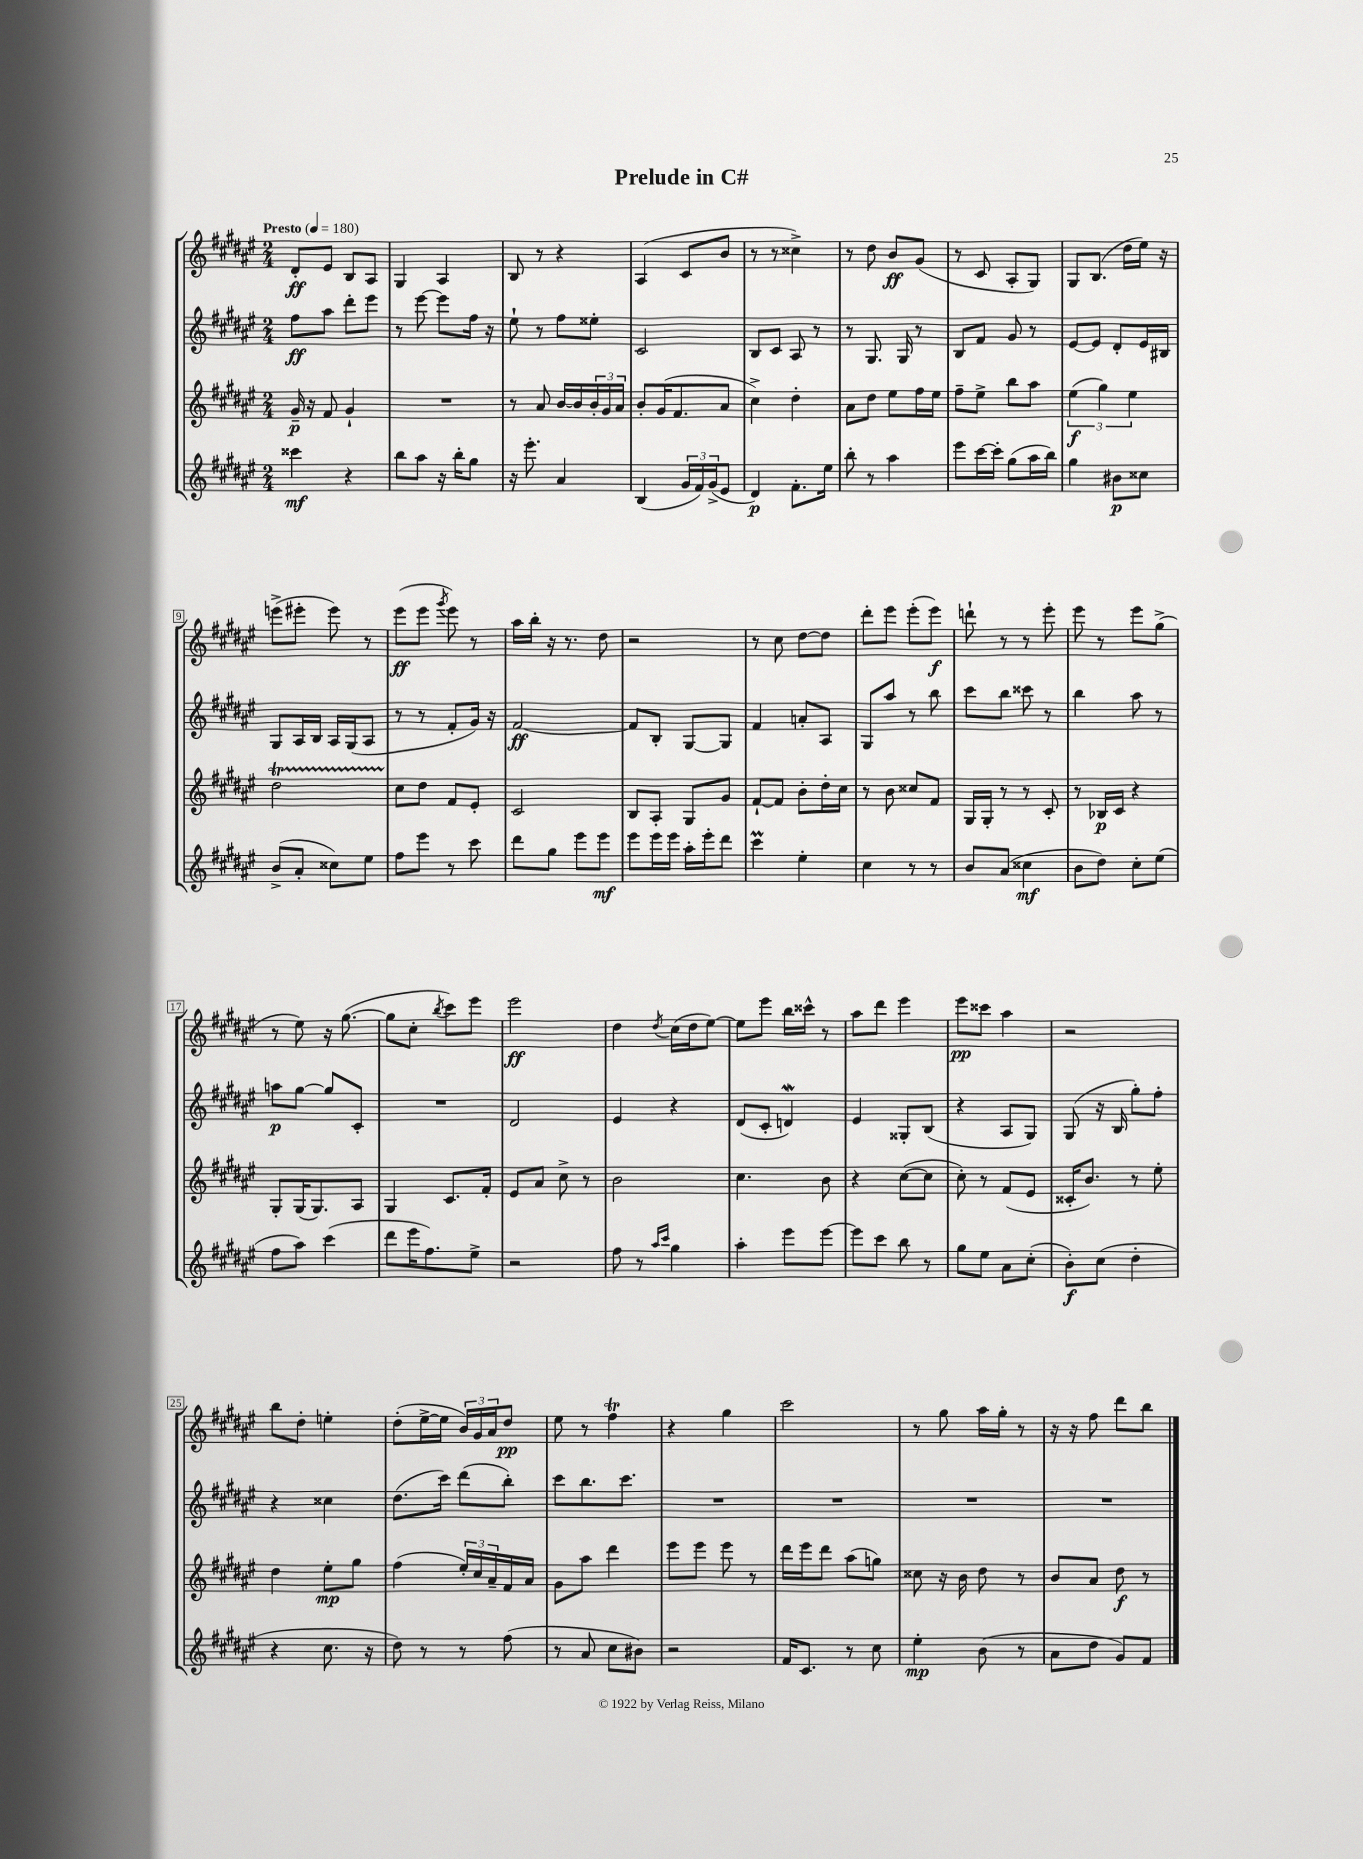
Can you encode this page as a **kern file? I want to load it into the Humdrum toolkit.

**kern	**dynam	**kern	**dynam	**kern	**dynam	**kern	**dynam
*part4	*part4	*part3	*part3	*part2	*part2	*part1	*part1
*staff4	*staff4	*staff3	*staff3	*staff2	*staff2	*staff1	*staff1
*clefG2	*	*clefG2	*	*clefG2	*	*clefG2	*
*k[f#c#g#d#a#e#]	*	*k[f#c#g#d#a#e#]	*	*k[f#c#g#d#a#e#]	*	*k[f#c#g#d#a#e#]	*
*M2/4	*	*M2/4	*	*M2/4	*	*M2/4	*
*MM180	*	*MM180	*	*MM180	*	*MM180	*
=1	=1	=1	=1	=1	=1	=1	=1
!	!	!	!	!	!	!LO:TX:a:B:t=Presto	!
4ccc##X\	mf	16g#~/	p	8ff#\L	ff	8d#'/L	ff
.	.	16r	.	.	.	.	.
.	.	8f#/	.	8aa#\J	.	8e#/J	.
4r	.	4g#`/	.	8ddd#'\L	.	8B/L	.
.	.	.	.	8eee#\J	.	8A#/J	.
=2	=2	=2	=2	=2	=2	=2	=2
8bb\L	.	2r	.	8r	.	4G#/	.
8aa#\J	.	.	.	[8eee#\	.	.	.
16r	.	.	.	8eee#\L]	.	4A#/	.
16bb'\KL	.	.	.	.	.	.	.
8gg#\J	.	.	.	16ff#\Jk	.	.	.
.	.	.	.	16r	.	.	.
=3	=3	=3	=3	=3	=3	=3	=3
16r	.	8r	.	8ee#`\	.	8B/	.
8.eee#'\	.	.	.	.	.	.	.
.	.	8a#/	.	8r	.	8r	.
4a#/	.	[16b/LL	.	8ff#\L	.	4r	.
.	.	16b/]	.	.	.	.	.
.	.	24b'/	.	8ee##X'\J	.	.	.
.	.	24g#/	.	.	.	.	.
.	.	24a#/JJ	.	.	.	.	.
=4	=4	=4	=4	=4	=4	=4	=4
(4B/	.	8b'/L	.	2c#/	.	(4A#/	.
.	.	(16g#/K	.	.	.	.	.
.	.	8.f#/	.	.	.	.	.
24g#/LL	.	.	.	.	.	8c#/L	.
24f#/)	.	.	.	.	.	.	.
(24g#^/J	.	.	.	.	.	.	.
8e#/J	.	8a#/J	.	.	.	8b/J	.
=5	=5	=5	=5	=5	=5	=5	=5
4d#/)	p	4cc#^\)	.	8B/L	.	8r	.
.	.	.	.	8c#/J	.	8r	.
8.f#'\L	.	4dd#'\	.	8A#/	.	4cc##X^\)	.
.	.	.	.	8r	.	.	.
16ee#\Jk	.	.	.	.	.	.	.
=6	=6	=6	=6	=6	=6	=6	=6
8bb'\	.	8a#\L	.	8r	.	8r	.
8r	.	8dd#\J	.	8.G#/	.	8dd#\	.
4aa#\	.	8ee#\L	.	.	.	8b/L	ff
.	.	.	.	16G#/	.	.	.
.	.	16ff#\L	.	8r	.	(8g#/J	.
.	.	16ee#\JJ	.	.	.	.	.
=7	=7	=7	=7	=7	=7	=7	=7
8eee#\L	.	8ff#~\L	.	8B/L	.	8r	.
[16ccc#\L	.	8ee#^\J	.	8f#/J	.	8c#/	.
16ccc#'\JJ]	.	.	.	.	.	.	.
(8gg#\L	.	8bb\L	.	8g#/	.	8A#'/L	.
16aa#\L	.	8aa#\J	.	8r	.	8G#/J)	.
16bb\JJ)	.	.	.	.	.	.	.
=8	=8	=8	=8	=8	=8	=8	=8
4gg#\	.	(6ee#\	f	[8e#/L	.	8G#/L	.
.	.	.	.	8e#/J]	.	(8.B/J	.
.	.	6gg#\)	.	.	.	.	.
8b#X\L	p	.	.	8d#'/L	.	.	.
.	.	.	.	.	.	16dd#\LL	.
.	.	6ee#\	.	.	.	.	.
8cc##X\J	.	.	.	16e#/L	.	16ee#\JJ)	.
.	.	.	.	16B#X/JJ	.	16r	.
!!LO:LB:g=z
=9	=9	=9	=9	=9	=9	=9	=9
(8b^/L	.	2dd#T\	.	8G#/L	.	(8eeen^\L	.
8a#'/J	.	.	.	16A#/L	.	8eee#X'\J	.
.	.	.	.	16B/JJ	.	.	.
8cc##X\L)	.	.	.	16A#/LL	.	8eee#\)	.
.	.	.	.	(16G#/J	.	.	.
8ee#\J	.	.	.	8A#/J	.	8r	.
=10	=10	=10	=10	=10	=10	=10	=10
8ff#\L	.	8cc#\L	.	8r	.	(8eee#\L	ff
8eee#\J	.	8dd#\J	.	8r	.	8eee#\J	.
.	.	.	.	.	.	8qggg#/	.
8r	.	8f#/L	.	8f#'/L	.	8eee#\)	.
8ccc#\	.	8e#'/J	.	16g#/Jk)	.	8r	.
.	.	.	.	16r	.	.	.
=11	=11	=11	=11	=11	=11	=11	=11
8ddd#\L	.	2c#/	.	[2f#/	ff	16aa#\LL	.
.	.	.	.	.	.	16bb'\JJ	.
8gg#\J	.	.	.	.	.	16r	.
.	.	.	.	.	.	8.r	.
8eee#\L	.	.	.	.	.	.	.
8eee#\J	mf	.	.	.	.	8dd#\	.
=12	=12	=12	=12	=12	=12	=12	=12
8eee#\L	.	8B/L	.	8f#/L]	.	2r	.
16eee#\L	.	8A#'/J	.	8B'/J	.	.	.
16eee#\JJ	.	.	.	.	.	.	.
16aa#'\LL	.	8G#/L	.	[8G#/L	.	.	.
16eee#'\J	.	.	.	.	.	.	.
8ddd#\J	.	8g#/J	.	8G#/J]	.	.	.
=13	=13	=13	=13	=13	=13	=13	=13
4ccc#M\	.	[8f#`/L	.	4f#/	.	8r	.
.	.	8f#/J]	.	.	.	8cc#\	.
4ee#'\	.	8b'\L	.	8an'/L	.	[8dd#\L	.
.	.	16dd#'\L	.	8A#/J	.	8dd#\J]	.
.	.	16cc#\JJ	.	.	.	.	.
=14	=14	=14	=14	=14	=14	=14	=14
4cc#\	.	8r	.	8G#/L	.	8ddd#'\L	.
.	.	8b\	.	8aa#/J	.	8eee#\J	.
8r	.	8cc##X/L	.	8r	.	(8eee#'\L	.
8r	.	8f#/J	.	8bb\	.	8eee#\J)	f
=15	=15	=15	=15	=15	=15	=15	=15
8b/L	.	16G#/LL	.	8ccc#\L	.	8dddn`\	.
.	.	16G#'/JJ	.	.	.	.	.
(8a#/J	.	8r	.	8bb\J	.	8r	.
4cc##X\	mf	8r	.	8ccc##X\	.	8r	.
.	.	8c#'/	.	8r	.	8eee#'\	.
=16	=16	=16	=16	=16	=16	=16	=16
8b\L	.	8r	.	4bb\	.	8eee#\	.
8dd#\J)	.	16B-X/LL	p	.	.	8r	.
.	.	16c#/JJ	.	.	.	.	.
8cc#'\L	.	4r	.	8aa#\	.	8eee#\L	.
(8ee#\J	.	.	.	8r	.	(8gg#^\J	.
!!LO:LB:g=z
=17	=17	=17	=17	=17	=17	=17	=17
8ff#\L	.	8G#'/L	.	8aan\L	p	8r	.
8aa#\J)	.	(16G#/K	.	[8gg#\J	.	8ee#\)	.
.	.	8.G#/)	.	.	.	.	.
(4ccc#\	.	.	.	8gg#/L]	.	16r	.
.	.	.	.	.	.	([8.gg#\	.
.	.	8A#/J	.	8c#'/J	.	.	.
=18	=18	=18	=18	=18	=18	=18	=18
8ddd#\L	.	4G#/	.	2r	.	8gg#\L]	.
16eee#\K	.	.	.	.	.	8cc#'\J	.
8.ff#\)	.	.	.	.	.	.	.
.	.	.	.	.	.	8qbb/	.
.	.	8.c#/L	.	.	.	8ccc#\L)	.
8ee#^\J	.	.	.	.	.	8eee#\J	.
.	.	16f#'/Jk	.	.	.	.	.
=19	=19	=19	=19	=19	=19	=19	=19
2r	.	8e#/L	.	2d#/	.	2eee#\	ff
.	.	8a#/J	.	.	.	.	.
.	.	8cc#^\	.	.	.	.	.
.	.	8r	.	.	.	.	.
=20	=20	=20	=20	=20	=20	=20	=20
8ff#\	.	2b\	.	4e#/	.	4dd#\	.
8r	.	.	.	.	.	.	.
16qqaa#/LL	.	.	.	.	.	.	.
16qqccc#/JJ	.	.	.	.	.	8qdd#/	.
4gg#\	.	.	.	4r	.	(16cc#\LL	.
.	.	.	.	.	.	16dd#\J	.
.	.	.	.	.	.	[8ee#\J)	.
=21	=21	=21	=21	=21	=21	=21	=21
4aa#'\	.	4.cc#\	.	(8d#/L	.	8ee#\L]	.
.	.	.	.	8c#'/J	.	8eee#\J	.
8eee#\L	.	.	.	4dnw/)	.	16bb\LL	.
.	.	.	.	.	.	16ccc##X^^\JJ	.
[8eee#\J	.	8b\	.	.	.	8r	.
=22	=22	=22	=22	=22	=22	=22	=22
8eee#\L]	.	4r	.	4e#/	.	8aa#\L	.
8ccc#\J	.	.	.	.	.	8ddd#\J	.
8bb\	.	([8cc#\L	.	8G##X'/L	.	4eee#\	.
8r	.	8cc#\J]	.	(8B/J	.	.	.
=23	=23	=23	=23	=23	=23	=23	=23
8gg#\L	.	8cc#'\)	.	4r	.	8eee#\L	pp
8ee#\J	.	8r	.	.	.	8ccc##X\J	.
8a#\L	.	(8f#/L	.	8A#/L	.	4aa#\	.
(8cc#'\J	.	8e#/J	.	8G#/J)	.	.	.
=24	=24	=24	=24	=24	=24	=24	=24
8b'\L)	f	16c##X'/KL	.	(8G#/	.	2r	.
.	.	8.b/J)	.	.	.	.	.
(8cc#\J	.	.	.	16r	.	.	.
.	.	.	.	16B/	.	.	.
4dd#'\	.	8r	.	8gg#'\L)	.	.	.
.	.	8ee#'\	.	8ff#'\J	.	.	.
!!LO:LB:g=z
=25	=25	=25	=25	=25	=25	=25	=25
4r	.	4dd#\	.	4r	.	8bb\L	.
.	.	.	.	.	.	8dd#'\J	.
8.cc#\	.	8ee#'\L	mp	4cc##X\	.	4een'\	.
.	.	8gg#\J	.	.	.	.	.
16r	.	.	.	.	.	.	.
=26	=26	=26	=26	=26	=26	=26	=26
8dd#\)	.	(4ff#\	.	(8.dd#\L	.	(8dd#'\L	.
8r	.	.	.	.	.	[16ee#^\L	.
.	.	.	.	16ccc#\Jk)	.	16ee#\JJ]	.
8r	.	24ee#'/LL)	.	(8ddd#\L	.	24b/LL)	.
.	.	24cc#/	.	.	.	24g#/	.
.	.	24a#~/	.	.	.	24a#/J	.
(8ff#\	.	16f#/	.	8bb'\J)	.	8dd#/J	pp
.	.	16a#/JJ	.	.	.	.	.
=27	=27	=27	=27	=27	=27	=27	=27
8r	.	8g#\L	.	8ccc#\L	.	8ee#\	.
8a#/	.	8aa#\J	.	8.bb\	.	8r	.
8cc#\L	.	4ddd#\	.	.	.	4ff#T\	.
.	.	.	.	8.ccc#\J	.	.	.
8b#X\J)	.	.	.	.	.	.	.
=28	=28	=28	=28	=28	=28	=28	=28
2r	.	8eee#\L	.	2r	.	4r	.
.	.	8eee#\J	.	.	.	.	.
.	.	8eee#\	.	.	.	4gg#\	.
.	.	8r	.	.	.	.	.
=29	=29	=29	=29	=29	=29	=29	=29
16f#/KL	.	16ddd#\LL	.	2r	.	2ccc#\	.
8.c#/J	.	16eee#\J	.	.	.	.	.
.	.	8ddd#\J	.	.	.	.	.
8r	.	(8aa#\L	.	.	.	.	.
8cc#\	.	8ggn\J)	.	.	.	.	.
=30	=30	=30	=30	=30	=30	=30	=30
4ee#'\	mp	8cc##X\	.	2r	.	8r	.
.	.	16r	.	.	.	8gg#\	.
.	.	16b\	.	.	.	.	.
(8b\	.	8dd#\	.	.	.	16aa#\LL	.
.	.	.	.	.	.	16gg#'\JJ	.
8r	.	8r	.	.	.	8r	.
=31	=31	=31	=31	=31	=31	=31	=31
8a#\L	.	8b/L	.	2r	.	16r	.
.	.	.	.	.	.	16r	.
8dd#\J	.	8a#/J	.	.	.	8ff#\	.
8g#/L)	.	8dd#\	f	.	.	8ddd#\L	.
8f#/J	.	8r	.	.	.	8bb\J	.
==	==	==	==	==	==	==	==
*-	*-	*-	*-	*-	*-	*-	*-
